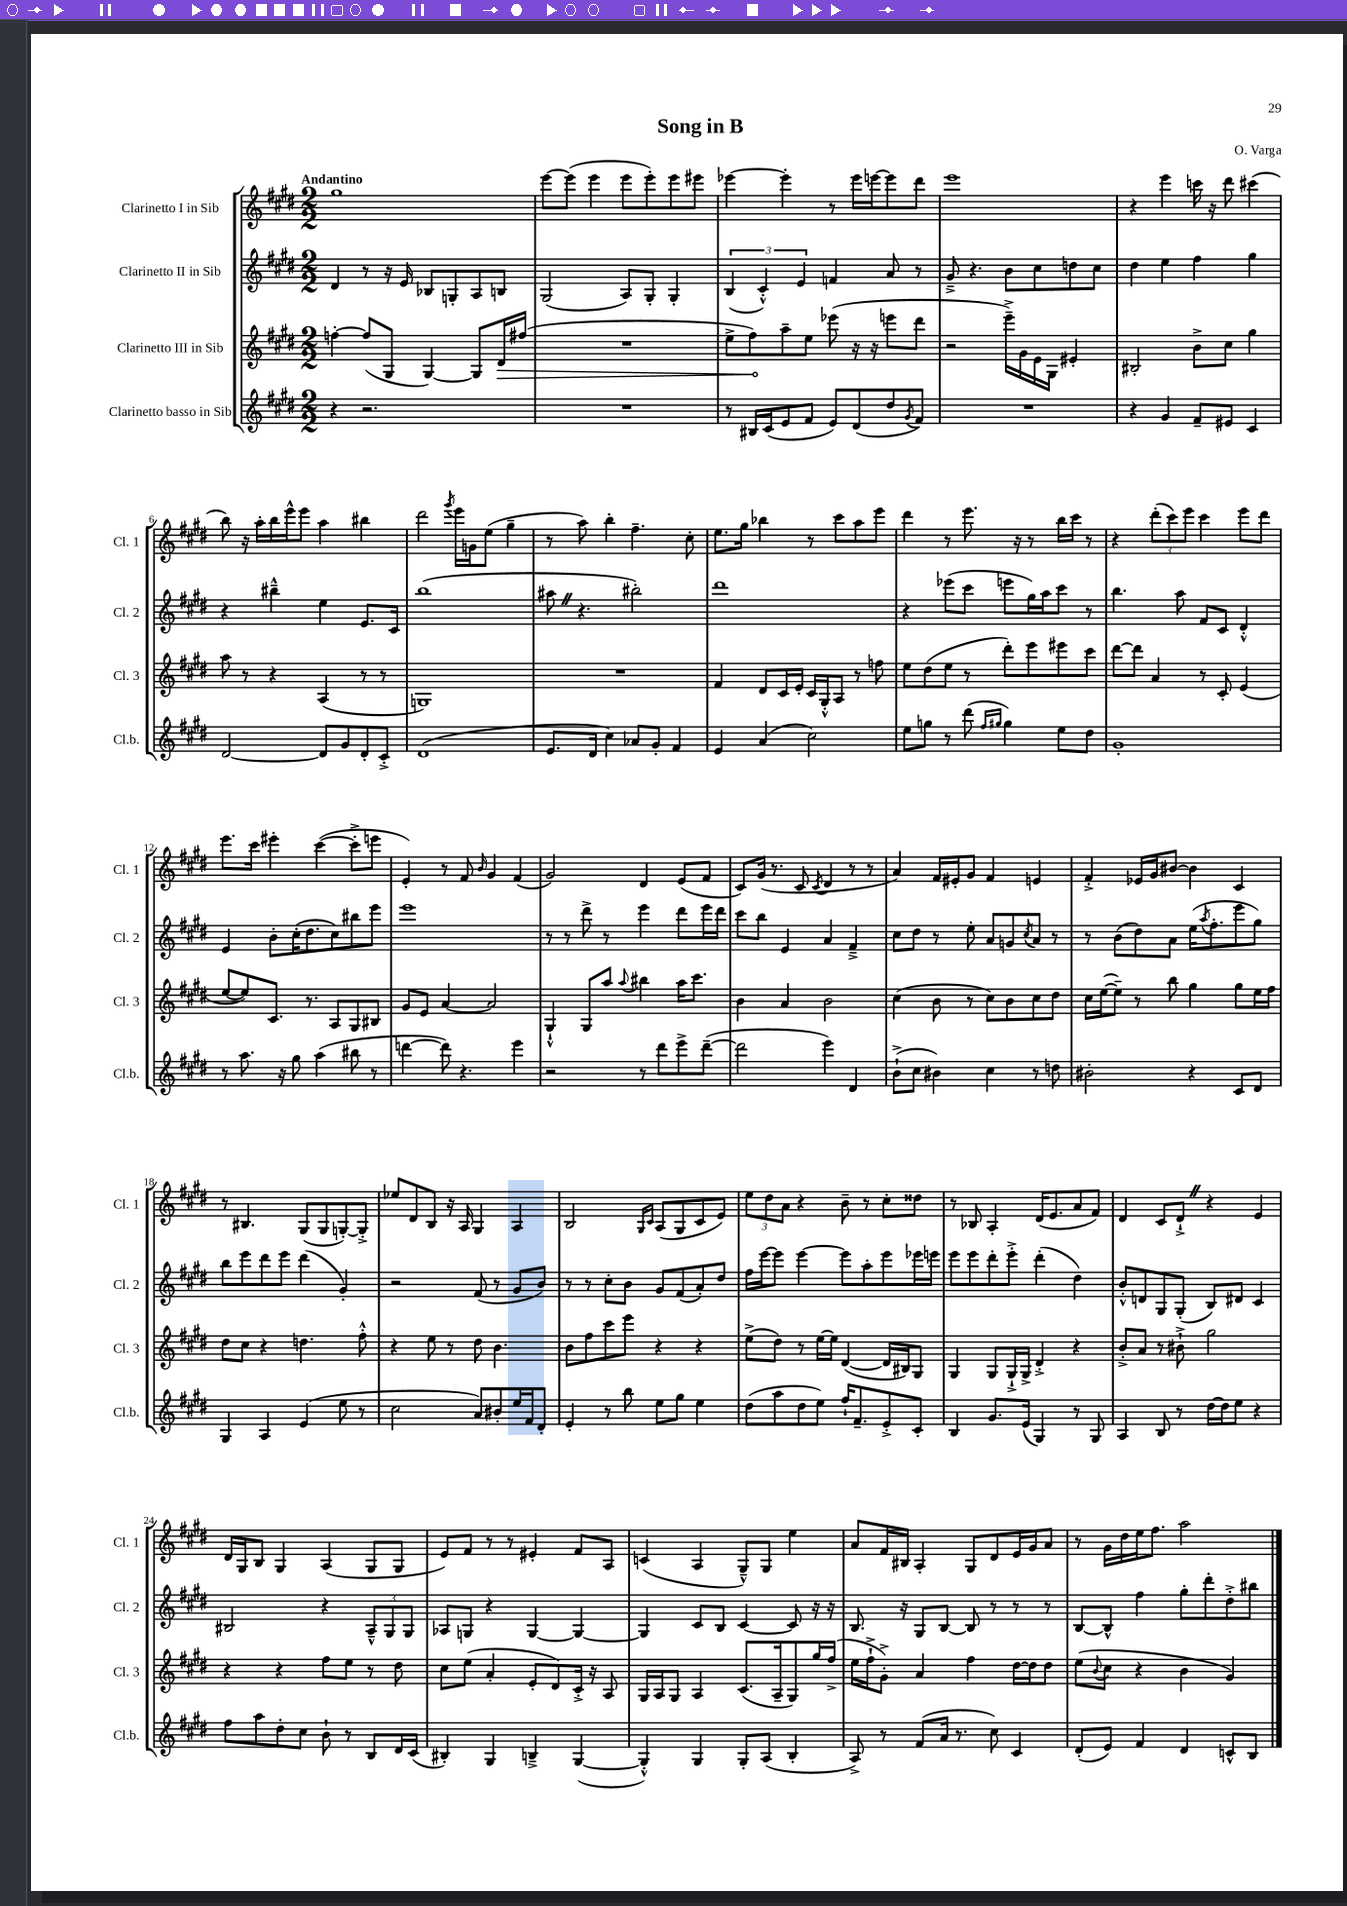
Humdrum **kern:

**kern	**kern	**kern	**kern
*staff4	*staff3	*staff2	*staff1
*clefG2	*clefG2	*clefG2	*clefG2
*k[f#c#g#d#]	*k[f#c#g#d#]	*k[f#c#g#d#]	*k[f#c#g#d#]
*M2/2	*M2/2	*M2/2	*M2/2
4r	[4ff'	4d#	1gg#
2.r	(8ff]	8r	.
.	8G#	16r	.
.	.	16e	.
.	[4G#)	8B-	.
.	.	8G'	.
.	8G#]	8A	.
.	16d#	8B	.
.	(16ff#	.	.
=	=	=	=
1r	1r	(2G#	[8eee
.	.	.	(8eee]
.	.	.	4eee
.	.	8A)	8eee
.	.	8G#'	8eee')
.	.	4G#'	8eee
.	.	.	8eee#
=	=	=	=
8r	8ee^	(6B	[4eee-
16B#	8ff#)	.	.
.	.	6c#'^^)	.
(16c#	.	.	.
8e	8aa~	.	4eee-']
.	.	6e	.
8f#	8ee	.	.
8e)	(8eee-	4f	8r
(8d#	16r	.	16eee-
.	16r	.	[16eee
8dd#	8eee	8a	8eee]
8qg#	.	.	.
8f#)	8ddd#	8r	8ddd#
=	=	=	=
1r	2r	8g#~^	1eee
.	.	4.r	.
.	16eee~^)	8b	.
.	16g#	.	.
.	16e	8cc#	.
.	16G#	.	.
.	4e#'	8dd	.
.	.	8cc#	.
=	=	=	=
4r	2B#'	4dd#	4r
4g#	.	4ee	4eee
8f#~	8b^	4ff#	16ccc
.	.	.	16r
8e#	8cc#	.	8ddd#
4c#	4gg#	4gg#	(4ccc#
=	=	=	=
[2d#	8aa	4r	8bb)
.	8r	.	16r
.	.	.	16aa'
.	4r	4bb#~^^	16bb
.	.	.	16eee^^
.	.	.	8eee
8d#]	(4A	4ee	4aa
8g#	.	.	.
8d#'	8r	8.e	4bb#
8c#'^	8r	.	.
.	.	16c#	.
=	=	=	=
(1d#	1G)	(1bb	2ddd#
.	.	.	8qggg#
.	.	.	16eee
.	.	.	16g
.	.	.	(8ee
.	.	.	4gg#~
=	=	=	=
8.e	1r	8aa#	8r
.	.	4.r	8aa)
16d#	.	.	.
4cc#)	.	.	4bb'
8a-	.	2bb#')	4.ff#~
8g#'	.	.	.
4f#	.	.	.
.	.	.	8cc#'
=	=	=	=
4e	4f#	1ddd#	8.ee
.	.	.	16gg#
(4a	8d#	.	4bb-
.	16c#	.	.
.	16e'	.	.
2cc#)	16c#	.	8r
.	16G#'^^	.	.
.	8A	.	8ccc#
.	8r	.	8aa
.	8ff	.	8eee
=	=	=	=
8ee	8ee	4r	4ddd#
8gg	(8dd#	.	.
8r	8ee	(8eee-	8r
(8ddd#	8r	8ccc#	8.eee
16qqff#	.	.	.
16qqgg#	.	.	.
4gg#)	8ddd#')	8eee	.
.	.	.	16r
.	8eee	16gg#)	8r
.	.	16aa	.
8ee	8eee#	8ccc#	16bb
.	.	.	16ccc#
8dd#	8ccc#	8r	8r
=	=	=	=
1g#'	[8ddd#	4.bb	4r
.	8ddd#]	.	.
.	4a	.	(12ddd#'
.	.	.	12ccc#)
.	.	8aa	.
.	.	.	12eee
.	8r	8f#	4ccc#
.	8c#'	8c#	.
.	(4e	4d#'^^	8eee
.	.	.	8ddd#
=	=	=	=
8r	[8ee	4e	8.eee
8.aa	8ee])	.	.
.	.	.	16ccc#
.	8.c#	8b'	4eee#'
16r	.	.	.
8gg#	.	(16cc#'	.
.	8.r	8.dd#	.
(4aa	.	.	([4ccc#
.	8A	8cc#)	.
8bb#	8G#	8bb#	8ccc#'^]
8r	8B#	8eee	8eee
=	=	=	=
[4ddd	8g#	1eee	4e')
.	8e	.	.
8ddd])	[4a	.	8r
4.r	.	.	8f#
.	.	.	16qqb
.	2a]	.	4g#
4eee	.	.	(4f#
=	=	=	=
2r	4G#`^^	8r	2g#)
.	.	8r	.
.	8G#	8ddd#^	.
.	8aa	8r	.
.	8qqaa	.	.
8r	4bb#	4eee	4d#
8ddd#	.	.	.
8eee^	16aa	8ddd#	(8e
.	8.ccc#	.	.
([8ddd#~	.	16eee	8f#
.	.	16ddd#	.
=	=	=	=
2ddd#]	4b	8ccc#	8c#)
.	.	8bb	(16g#
.	.	.	8.r
.	4a	4e	.
.	.	.	8c#
.	.	.	8qc#
4eee)	2b	4a	4d#
4d#	.	4f#~^	8r
.	.	.	8r
=	=	=	=
(8b`^	(4cc#	8cc#	4a)
8cc#	.	8dd#	.
4b#)	8b	8r	16f#
.	.	.	16e#'
.	8r	8ee'	8g#
4cc#	8cc#)	8a	4f#
.	8b	8g	.
.	.	8qcc#	.
8r	8cc#	8a	4e
8dd	8dd#	8r	.
=	=	=	=
2b#'	16cc#	8r	4f#'^
.	([16ee	.	.
.	8ee~])	(8b	.
.	8r	8dd#)	16e-
.	.	.	16g#
.	8bb	8a	[8b#
4r	4gg#	(16ee	4b#]
.	.	8qaa	.
.	.	8.ff#'	.
8c#	8gg#	8eee	4c#
8d#	16ee	8gg#)	.
.	16ff#	.	.
=	=	=	=
4G#	8dd#	8bb	8r
.	8cc#	8eee	4.B#
4A	4r	8ddd#	.
.	.	8eee	.
(4e	4.dd	(4ddd#	(8G#
.	.	.	8G#
8ee	.	4g#')	[8G')
8r	8ff#'^^	.	8G'^]
=	=	=	=
2cc#	4r	2r	8ee-
.	.	.	8d#
.	8ee	.	8B
.	8r	.	16r
.	.	.	16A
8a)	8dd#	(8f#	4G#
8b#'	4.b	8r	.
16ee	.	8g#	4A
16f#	.	.	.
8d#'	.	8b)	.
=	=	=	=
4e'	8b	8r	2B
.	8ff#	8r	.
8r	8ccc#	8cc#'	.
8bb	8eee	8b	.
.	.	.	16qqG#
.	.	.	16qqc#
8ee	4r	8g#	(8A
8gg#	.	(8f#	8G#
4ee	4r	8a')	8c#
.	.	8dd#	8e)
=	=	=	=
(8dd#	(8ee^	16ff#	12ee
.	.	[16eee	.
.	.	.	12dd#
8aa	8dd#)	8eee]	.
.	.	.	12a
8dd#	8r	[4eee	4r
8ee)	[16ee	.	.
.	16ee]	.	.
16ff#`	([4d#	8eee]	8b~
8.f#~	.	.	.
.	.	8aa'	8r
8e'^	16d#]	8eee	8cc#'
.	16B#)	.	.
8c#'	8G#	16eee-	8dd##
.	.	16eee	.
=	=	=	=
4B	4G#	8eee	8r
.	.	8eee	8B-
8.g#	8G#	8ddd#'	4A'
.	16G#`^	8eee'^	.
(16e	16G#^	.	.
4G#)	4d#'^	(4ddd#'	(16d#
.	.	.	8.e
8r	4r	4dd#)	8a
8G#	.	.	8f#)
=	=	=	=
4A	8b'^	8b'^^	4d#
.	8a	8d	.
8B	8r	8G#	8c#
8r	8b#`^	(8G#'	8d#`^
[16dd#	2gg#	8B)	4r
16dd#]	.	.	.
8ee	.	8d#	.
4r	.	4c#	4e
=	=	=	=
8ff#	4r	2B#	16d#
.	.	.	16G#
8aa	.	.	8B
8dd#'	4r	.	4G#
8cc#	.	.	.
8b`	8ff#	4r	(4A
8r	8ee	.	.
8B	8r	12A~^^	8G#
.	.	12G#	.
16d#	8dd#	.	8G#
.	.	12G#	.
(16c#	.	.	.
=	=	=	=
4B#')	8cc#	8A-	8e)
.	(8ee	8G	8f#
4G#	4a'	4r	8r
.	.	.	8r
4B~^	8e'	[4G	4e#'
.	8d#)	.	.
([4G#	16c#'^	4G_	8f#
.	16r	.	.
.	8A	.	8A
=	=	=	=
4G#'^^])	16G#	4G]	(4c
.	16A	.	.
.	8G#	.	.
4G#	4A	8c#	4A
.	.	8B	.
8G#'	(8.c#	[4c#	8G#~^^)
(8A	.	.	8G#
.	16A~	.	.
4B'	8G#)	8c#]	4ee
.	16gg#	16r	.
.	(16ff#^	16r	.
=	=	=	=
8A^)	16ee	8.B	8a
.	16ff#`^	.	.
8r	8g#'^)	.	16f#
.	.	16r	16B#
(8f#	4a	8G#	4A'
16a	.	[8B	.
8.r	.	.	.
.	4ff#	8B]	8G#
8cc#)	.	8r	8d#
4c#	[16dd#	8r	16e
.	16dd#]	.	16g#
.	8dd#	8r	8a
=	=	=	=
(8d#'	(8ee	[8B	8r
.	8qqb	.	.
8e)	8cc#	8B^^]	16g#
.	.	.	16dd#
4f#	4r	4ff#	16ee
.	.	.	8.ff#
4d#	4b	8gg#'	2aa
.	.	8ddd#'	.
8c^^	4g#)	8dd#'^	.
8B	.	8bb#	.
==	==	==	==
*-	*-	*-	*-
